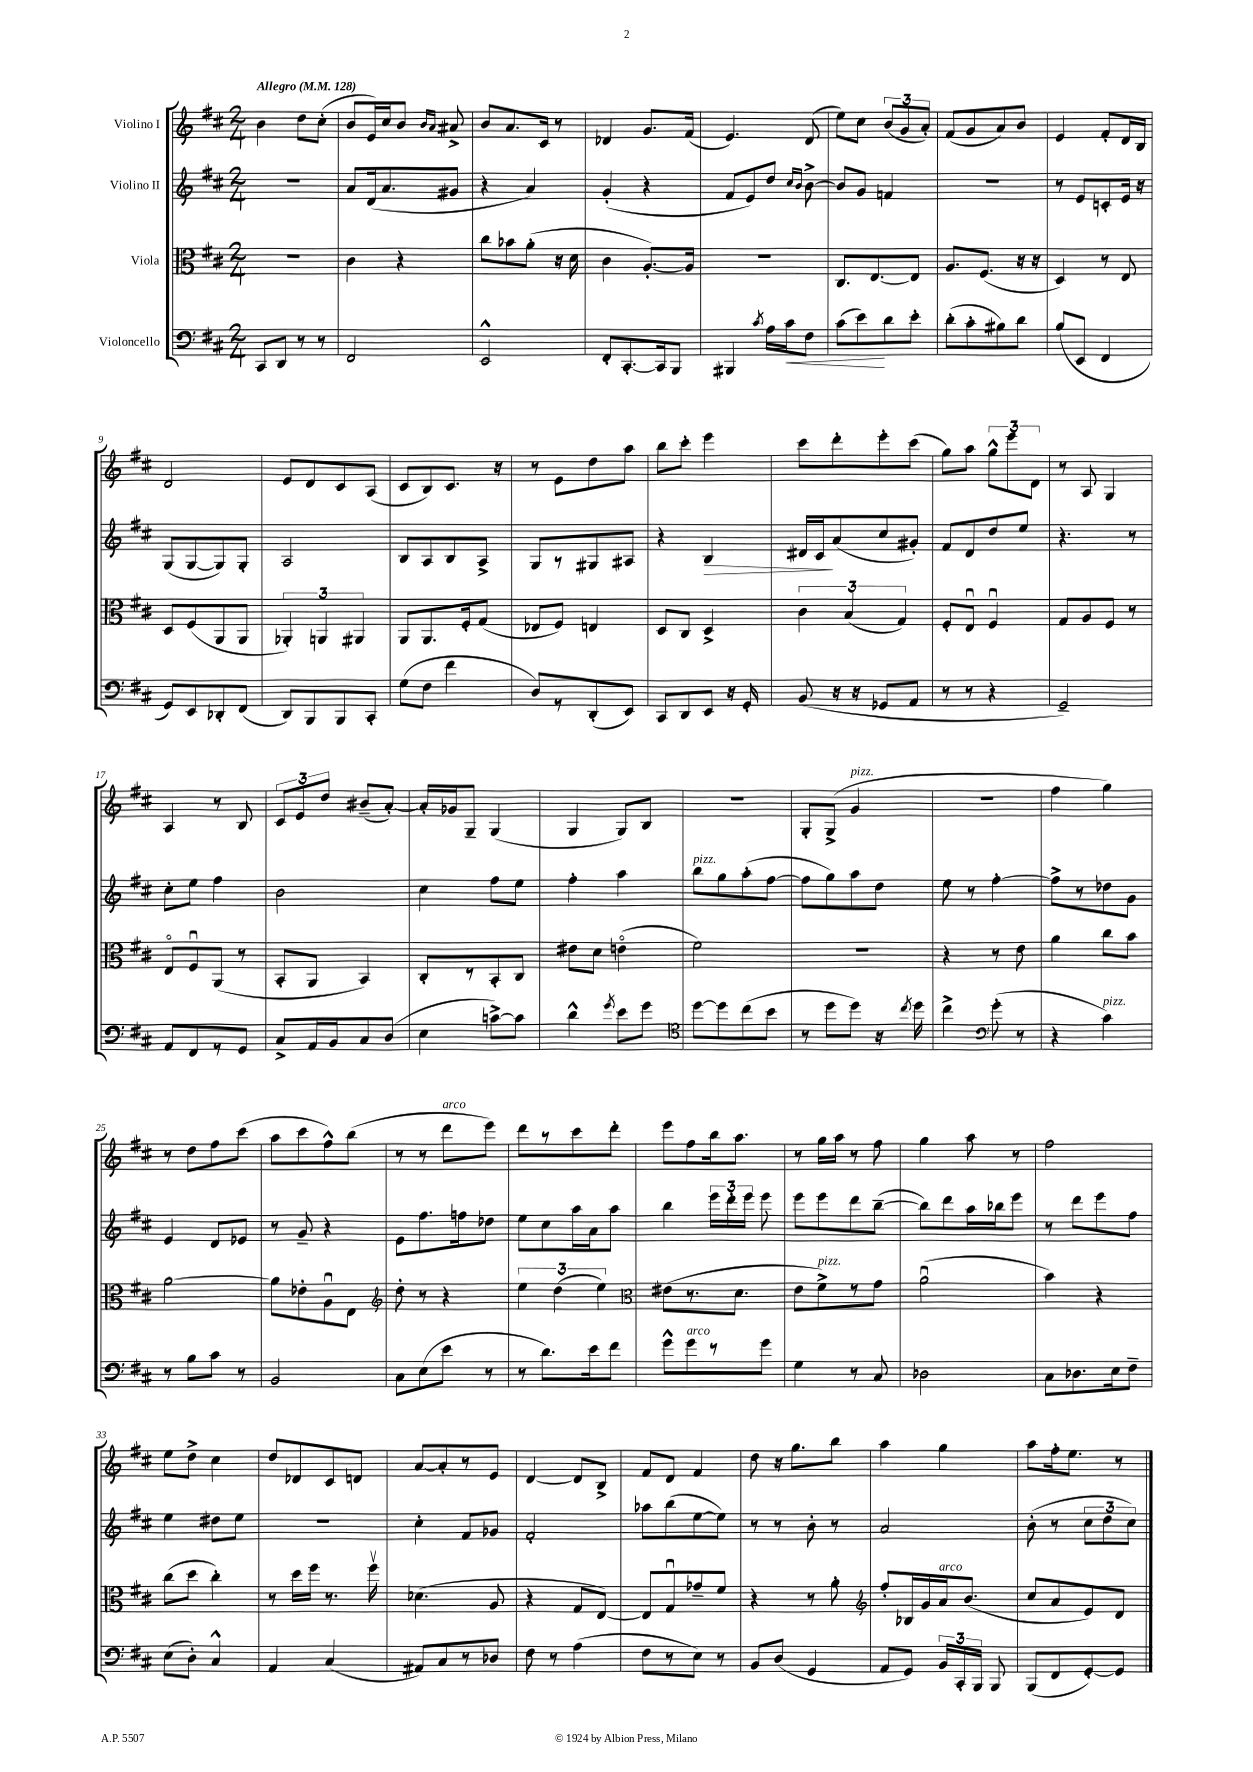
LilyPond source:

<<
\new StaffGroup <<
\new Staff = "s0" \with { instrumentName = "Violino I" } {
    \clef treble \key d \major \numericTimeSignature \time 2/4 \tempo "Allegro" 4 = 128
    \autoBeamOff b'4 d''8[ cis''8]-.( |
    b'8[ e'16) cis''16 b'8] \grace { b'16[ a'16] } ais'8-> |
    b'8[ a'8. cis'16] r8 |
    des'4 g'8.[ fis'16]( |
    e'4.) d'8( |
    e''8[) cis''8] \tuplet 3/2 { b'8[( g'8 a'8]-.) } |
    fis'8[( g'8 a'8) b'8] |
    e'4 fis'8[-. d'16 b16] |
    d'2 |
    e'8[ d'8 cis'8 a8]( |
    cis'8[ b8) cis'8.] r16 |
    r8 e'8[ d''8 a''8] |
    b''8[ cis'''8]-. e'''4 |
    cis'''8[ d'''8-. e'''8-. cis'''8]( |
    g''8[) a''8] \tuplet 3/2 { g''8[-^ e'''8 d'8] } |
    r8 a8 g4 |
    a4 r8 b8 |
    \tuplet 3/2 { cis'8[ e'8 d''8] } bis'8[--( a'8]~-.) |
    a'16[-. ges'16 g8]-- g4( |
    g4 g8[) b8] |
    R2 |
    g8[-. g8]->( g'4^\markup { \italic "pizz." } |
    r2 |
    fis''4 g''4) |
    r8 d''8[ fis''8 cis'''8]( |
    a''8[ cis'''8 fis''8-^) b''8]( |
    r8 r8 d'''8[^\markup { \italic "arco" } e'''8]) |
    d'''8[ r8 cis'''8 d'''8]-. |
    e'''8[ fis''8 b''16 a''8.] |
    r8 g''16[ a''16] r8 fis''8 |
    g''4 a''8 r8 |
    fis''2 |
    e''8[ d''8]-> cis''4 |
    d''8[ des'8 cis'8 d'8] |
    a'8[~ a'8-. r8 e'8] |
    d'4~ d'8[ b8]-> |
    fis'8[ d'8] fis'4 |
    d''8 r16 g''8.[ b''8] |
    a''4 g''4 |
    a''8[ fis''16-. e''8.] r8 \bar "|." |
}
\new Staff = "s1" \with { instrumentName = "Violino II" } {
    \clef treble \key d \major \numericTimeSignature \time 2/4
    \autoBeamOff r2 |
    a'8[ d'16( a'8. gis'8] |
    r4 a'4) |
    g'4-.( r4 |
    fis'8[ e'8) d''8] \grace { cis''16[ b'16] } b'8~-> |
    b'8[ g'8] f'4 |
    R2 |
    r8 e'8[ c'8-. e'16] r16 |
    g8[( g8~ g8) g8]-. |
    a2 |
    b8[ a8 b8 a8]-> |
    g8[ r8 gis8 ais8] |
    r4 b4\> |
    dis'16[ cis'16\! a'8( cis''8 gis'8]-.) |
    fis'8[ d'8 d''8 e''8] |
    r4. r8 |
    cis''8[-. e''8] fis''4 |
    b'2 |
    cis''4 fis''8[ e''8] |
    fis''4-. a''4 |
    b''8[^\markup { \italic "pizz." } g''8 a''8-.( fis''8]~ |
    fis''8[ g''8) a''8 d''8] |
    e''8 r8 fis''4~-. |
    fis''8[-> r8 des''8 g'8] |
    e'4 d'8[ ees'8] |
    r8 g'8-- r4 |
    e'8[ fis''8. f''16 des''8] |
    e''8[ cis''8 a''16 a'16 a''8] |
    b''4 \tuplet 3/2 { e'''16[ d'''16-. e'''16] } e'''8 |
    e'''8[ e'''8 d'''8 b''8]~--( |
    b''8[) d'''8 a''16 bes''16 e'''8] |
    r8 d'''8[ e'''8 fis''8] |
    e''4 dis''8[ e''8] |
    R2 |
    cis''4-. fis'8[ ges'8] |
    fis'2-. |
    aes''8[ b''8( e''8~ e''8]) |
    r8 r8 b'8-. r8 |
    a'2 |
    b'8-.( r8 \tuplet 3/2 { cis''8[ d''8 cis''8]) } \bar "|." |
}
\new Staff = "s2" \with { instrumentName = "Viola" } {
    \clef alto \key d \major \numericTimeSignature \time 2/4
    \autoBeamOff r2 |
    cis'4 r4 |
    cis''8[ bes'8 a'8]-.( r16 d'16 |
    cis'4 a8.[~-.) a16] |
    r2 |
    cis8.[ e8.~ e8] |
    a8.[ fis8.]( r16 r16 |
    d4) r8 e8 |
    d8[ fis8( a,8 a,8] |
    \tuplet 3/2 { aes,4-.) a,4 ais,4 } |
    a,8[ a,8. fis16-. g8]( |
    ees8[ fis8]) e4 |
    d8[ cis8] d4-> |
    \tuplet 3/2 { cis'4 b4( g4) } |
    fis8[-. e8]\downbow fis4\downbow |
    g8[ a8 fis8] r8 |
    e8[\flageolet fis8\downbow a,8]( r8 |
    b,8[-. a,8] b,4) |
    cis8[-. r8 b,8-. cis8] |
    eis'8[ d'8] e'4\flageolet( |
    fis'2) |
    R2 |
    r4 r8 e'8 |
    a'4 cis''8[ b'8] |
    a'2~ |
    a'8[ ees'8-. a8\downbow e8] |
    \clef treble d''8-. r8 r4 |
    \tuplet 3/2 { e''4 d''4( e''4) } |
    \clef alto eis'8[( r8. d'8.] |
    e'8[ fis'8->^\markup { \italic "pizz." }) r8 g'8] |
    a'2\downbow( |
    b'4) r4 |
    cis''8[( d''8] cis''4-.) |
    r8 d''16[ fis''16] r8. fis''16\upbow |
    des'4.( a8 |
    r4 g8[ e8]~) |
    e8[ g8\downbow ges'8-- fis'8] |
    r4 r8 a'8-. |
    \clef treble fis''8[-. bes16 g'16 a'16^\markup { \italic "arco" } b'8.]( |
    cis''8[ a'8 e'8) d'8] \bar "|." |
}
\new Staff = "s3" \with { instrumentName = "Violoncello" } {
    \clef bass \key d \major \numericTimeSignature \time 2/4
    \autoBeamOff cis,8[ d,8] r8 r8 |
    fis,2 |
    e,2-^ |
    fis,8[-. cis,8.~-. cis,16 b,,8] |
    bis,,4 \acciaccatura { cis'8 } a16[ cis'16\< fis8] |
    cis'8[( e'8\!) d'8 e'8]-. |
    d'8[-.( cis'8-. bis8) d'8] |
    b8[( e,8] fis,4 |
    g,8[) e,8 des,8-. fis,8]( |
    d,8[) b,,8 b,,8 cis,8]-. |
    g8[( fis8] fis'4 |
    d8[) r8 d,8-.( e,8]) |
    cis,8[ d,8 e,8] r16 g,16-. |
    b,8( r16 r16 ges,8[ a,8] |
    r8 r8 r4 |
    g,2--) |
    a,8[ fis,8 r8 g,8] |
    cis8[-> a,16 b,16 cis8 d8]( |
    e4 c'8[~->) c'8] |
    d'4-^ \acciaccatura { g'8 } e'8[ g'8] |
    \clef tenor d''8[~ d''8 cis''8( b'8] |
    r8 d''8[ d''8]) r16 \acciaccatura { cis''8 } d''16 |
    cis''4-> \clef bass g'8-.( r8 |
    r4 cis'4^\markup { \italic "pizz." }) |
    r8 b8[ cis'8] r8 |
    b,2 |
    cis8[ e8( e'8] r8 |
    r8 d'8.[) e'16 fis'8] |
    g'8[-^ g'8^\markup { \italic "arco" } r8 g'8] |
    g4 r8 cis8 |
    des2 |
    cis8[ des8. e16 fis8]-- |
    e8[( d8]-.) cis4-^ |
    a,4 cis4( |
    ais,8[) cis8 r8 des8] |
    fis8 r8 a4( |
    fis8[ r8 e8]) r8 |
    b,8[ d8]( g,4 |
    a,8[ g,8]) \tuplet 3/2 { b,16[ cis,16-. b,,16] } b,,8 |
    b,,8[( fis,8 g,8~-.) g,8] \bar "|." |
}
>>
>>
